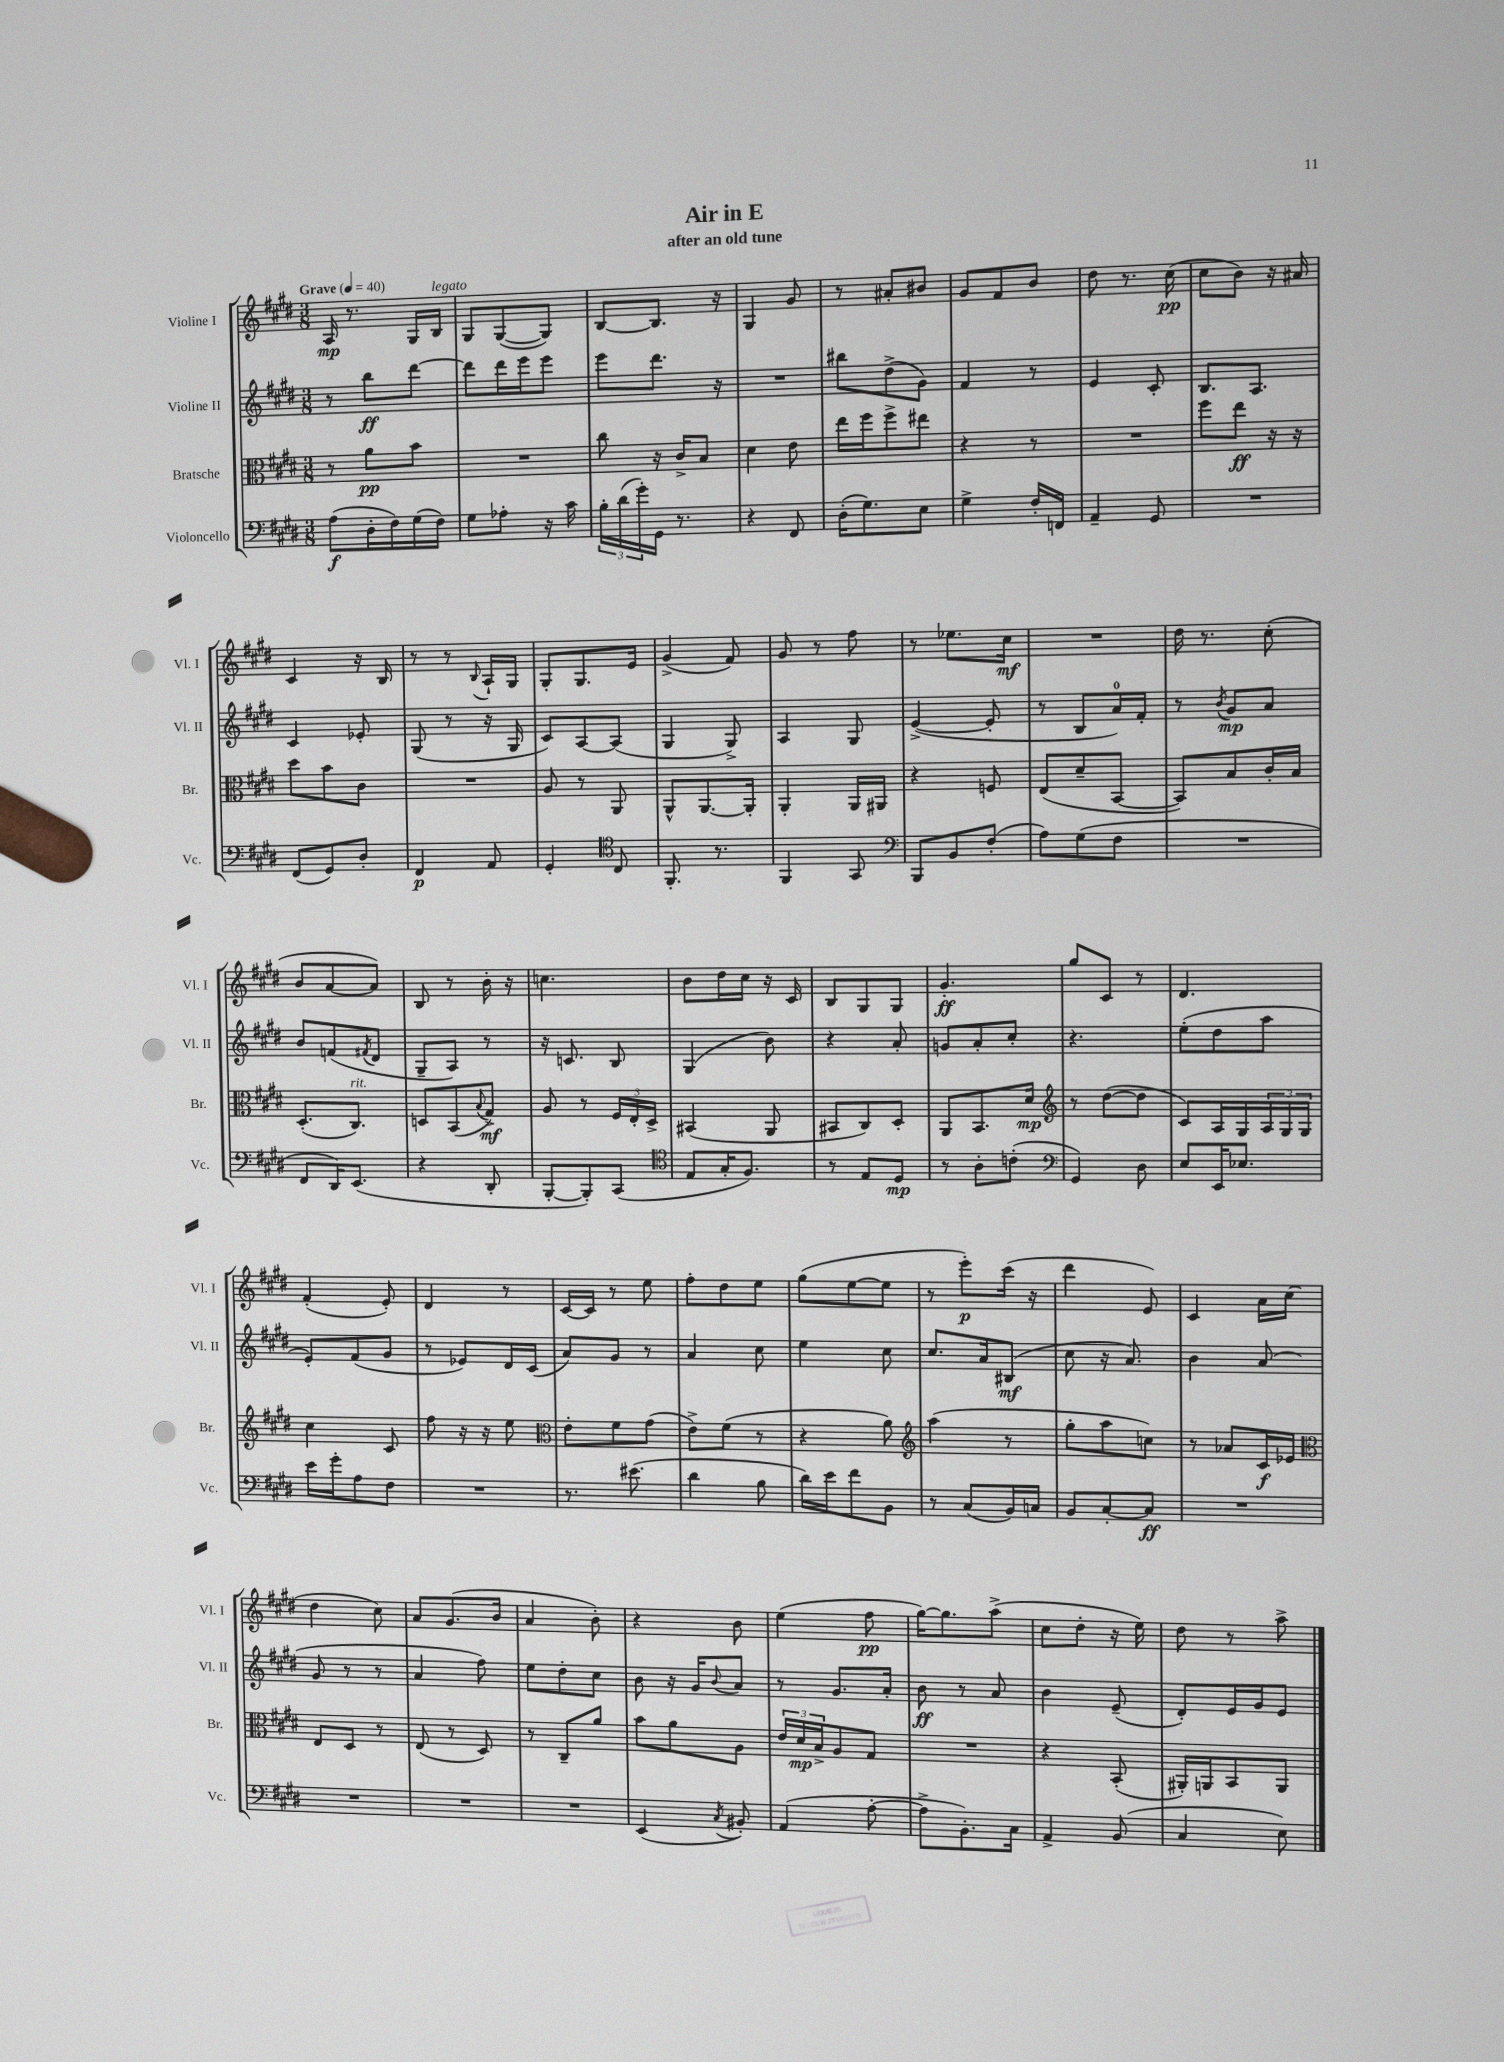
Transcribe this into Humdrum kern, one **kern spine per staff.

**kern	**kern	**kern	**kern
*staff4	*staff3	*staff2	*staff1
*clefF4	*clefC3	*clefG2	*clefG2
*k[f#c#g#d#]	*k[f#c#g#d#]	*k[f#c#g#d#]	*k[f#c#g#d#]
*M3/8	*M3/8	*M3/8	*M3/8
*MM40	*MM40	*MM40	*MM40
(8A	8r	8r	16A
.	.	.	8.r
16D#'	8a	8bb	.
16F#)	.	.	.
(16G#	8b	[8ddd#	16G#
16F#)	.	.	16B
=	=	=	=
8G#	4.r	8ddd#]	8G#
8A-'	.	16ddd#	([8G#
.	.	16eee	.
16r	.	8eee	8G#])
16c#	.	.	.
=	=	=	=
24B'	8cc#	8eee	[8B
(24d#	.	.	.
24g#')	.	.	.
16GG#	16r	8.ddd#	8.B]
8.r	16c#^	.	.
.	8B	.	.
.	.	16r	16r
=	=	=	=
4r	4d#	4.r	4G#
8FF#	8e	.	8g#
=	=	=	=
(16D#'	16ee	8bb#	8r
8.G#)	16ff#	.	.
.	8ff#^	(8dd#^	8a#'
8E	8ee#	8g#)	8b#
=	=	=	=
4G#^	4r	4f#	8g#
.	.	.	8f#
16F#'	8r	8r	8b
16FF	.	.	.
=	=	=	=
4AA~	4.r	4e	8dd#
.	.	.	8.r
8GG#	.	8c#'	.
.	.	.	(16cc#
=	=	=	=
4.r	8ff#	8.B	8cc#
.	8ee	.	8b)
.	.	8.A	.
.	16r	.	16r
.	16r	.	16a#
=	=	=	=
(8FF#	8dd#	4c#	4c#
8GG#)	8b	.	.
8D#'	8c#	8e-'	16r
.	.	.	16B
=	=	=	=
4FF#	4.r	(8G#	8r
.	.	8r	8r
.	.	.	8qqB
8AA	.	16r	16A`
.	.	16G#	16G#
=	=	=	=
4GG#'	8A	8c#)	8G#'
.	8r	[8A	8.G#
*clefC4	*	*	*
8C#	8AA	(8A]	.
.	.	.	16e
=	=	=	=
8.FF#'	8AA^^	4G#	(4g#^
.	[8.AA	.	.
8.r	.	.	.
.	.	8G#^)	8f#)
.	16AA']	.	.
=	=	=	=
4FF#	4AA'	4A	8g#
.	.	.	8r
8GG#	16AA	8G#	8ff#
.	16AA#	.	.
=	=	=	=
*clefF4	*	*	*
8BBB	4r	([4e^	8r
8BB	.	.	8.ee-
(8F#'	8F	8e']	.
.	.	.	16cc#
=	=	=	=
8A)	(8E	8r	4.r
(8G#	8d#~	8B	.
8F#	[8BB	16a)	.
.	.	16f#'	.
=	=	=	=
4.r	8BB])	8r	16dd#
.	.	.	8.r
.	.	8qb	.
.	8B	8g#	.
.	16c#'	8a	(8cc#'
.	16B	.	.
=	=	=	=
8FF#	(8.D#'	8b	8b
16DD#)	.	(8f	[8a
(8.EE	8.C#)	.	.
.	.	8qf#	.
.	.	8d#	8a])
=	=	=	=
4r	8D	8G#~	8B
.	(8BB	8A)	8r
.	8qqB	.	.
8DD#'	8G#^)	8r	16b'
.	.	.	16r
=	=	=	=
[8BBB'	8A	16r	4.cc
.	.	8.c	.
8BBB'])	8r	.	.
(8CC#	24F#	8B	.
.	24E'	.	.
.	24D#^	.	.
=	=	=	=
*clefC4	*	*	*
8E	(4BB#	(4G#	8b
16G#'	.	.	16dd#
8.F#)	.	.	16cc#
.	8AA	8b)	16r
.	.	.	16c#
=	=	=	=
8r	8BB#	4r	8B
8E	8C#)	.	8G#
8D#	8D#'	8a'	8G#
=	=	=	=
8r	8AA	8g	4.g#'
8A'	8.BB	8a'	.
(8c'	.	8cc#'	.
.	16d#	.	.
=	=	=	=
*clefF4	*clefG2	*	*
4GG#)	8r	4.r	8gg#
.	([8dd#	.	8c#
8D#	8dd#]	.	8r
=	=	=	=
8E	8c#)	(8ee'	4.d#
16EE	16A	8dd#	.
8.E-	16G#	.	.
.	24A	8aa	.
.	24G#	.	.
.	24G#	.	.
=	=	=	=
16e	4cc#	8e')	(4f#'
16g#'	.	.	.
8A	.	(8f#	.
8F#	8c#	8g#	8e')
=	=	=	=
4.r	8ff#	8r	4d#
.	16r	8e-)	.
.	16r	.	.
.	8ee	16d#	8r
.	.	(16c#	.
=	=	=	=
*	*clefC3	*	*
8.r	8e'	8a)	[16c#
.	.	.	16c#]
.	8f#	8g#	8r
(8.e#	.	.	.
.	(8g#	8r	8ee
=	=	=	=
4d#	8e^)	4a	8ff#'
.	(8f#	.	8dd#
8B	8r	8cc#	8ee
=	=	=	=
16d#)	4r	4ee	(8gg#
16e	.	.	.
8f#	.	.	[8ee
8BB	8a)	8cc#	8ee]
=	=	=	=
*	*clefG2	*	*
8r	(4aa	8.cc#	8r
(8C#	.	.	8eee')
.	.	16a	.
16BB)	8r	(8B#	(16ccc#
16C	.	.	16r
=	=	=	=
8BB	8gg#'	8cc#	4ddd#
[8C#'	8aa	16r	.
.	.	8.a)	.
8C#]	8cc)	.	8e)
=	=	=	=
4.r	8r	4b	4c#
.	8a-	.	.
.	16c#	(8a	16a
.	16e-	.	(16cc#
=	=	=	=
*	*clefC3	*	*
4.r	8E	8g#	4dd#
.	8D#	8r	.
.	8r	8r	8cc#)
=	=	=	=
4.r	(8E	4a	8a
.	8r	.	(8.g#
.	8D#)	8ff#)	.
.	.	.	16b
=	=	=	=
4.r	8r	8ee	4a
.	8C#~	8dd#'	.
.	8a	8cc#	8b')
=	=	=	=
(4EE	8b	8b	4r
.	8a	16r	.
.	.	16g#	.
8qC#	.	8qqb	.
8BB#')	8A	8a	8b
=	=	=	=
(4AA	24e	8r	(4ee
.	24d#	.	.
.	24B^	.	.
.	8A	8.g#	.
[8A'	8G#	.	8ff#
.	.	16a'	.
=	=	=	=
8A^]	4.r	8b	[16gg#)
.	.	.	8.gg#]
8.BB')	.	8r	.
.	.	8a	(8aa^
16C#	.	.	.
=	=	=	=
4AA^	4r	4b	8cc#
.	.	.	8dd#'
(8BB	(8BB'	(8e~	16r
.	.	.	16ee)
=	=	=	=
4C#	16AA#')	8d#')	8dd#
.	16AA	.	.
.	8BB	16e	8r
.	.	16g#	.
8E)	8AA	8e	8aa^
==	==	==	==
*-	*-	*-	*-
